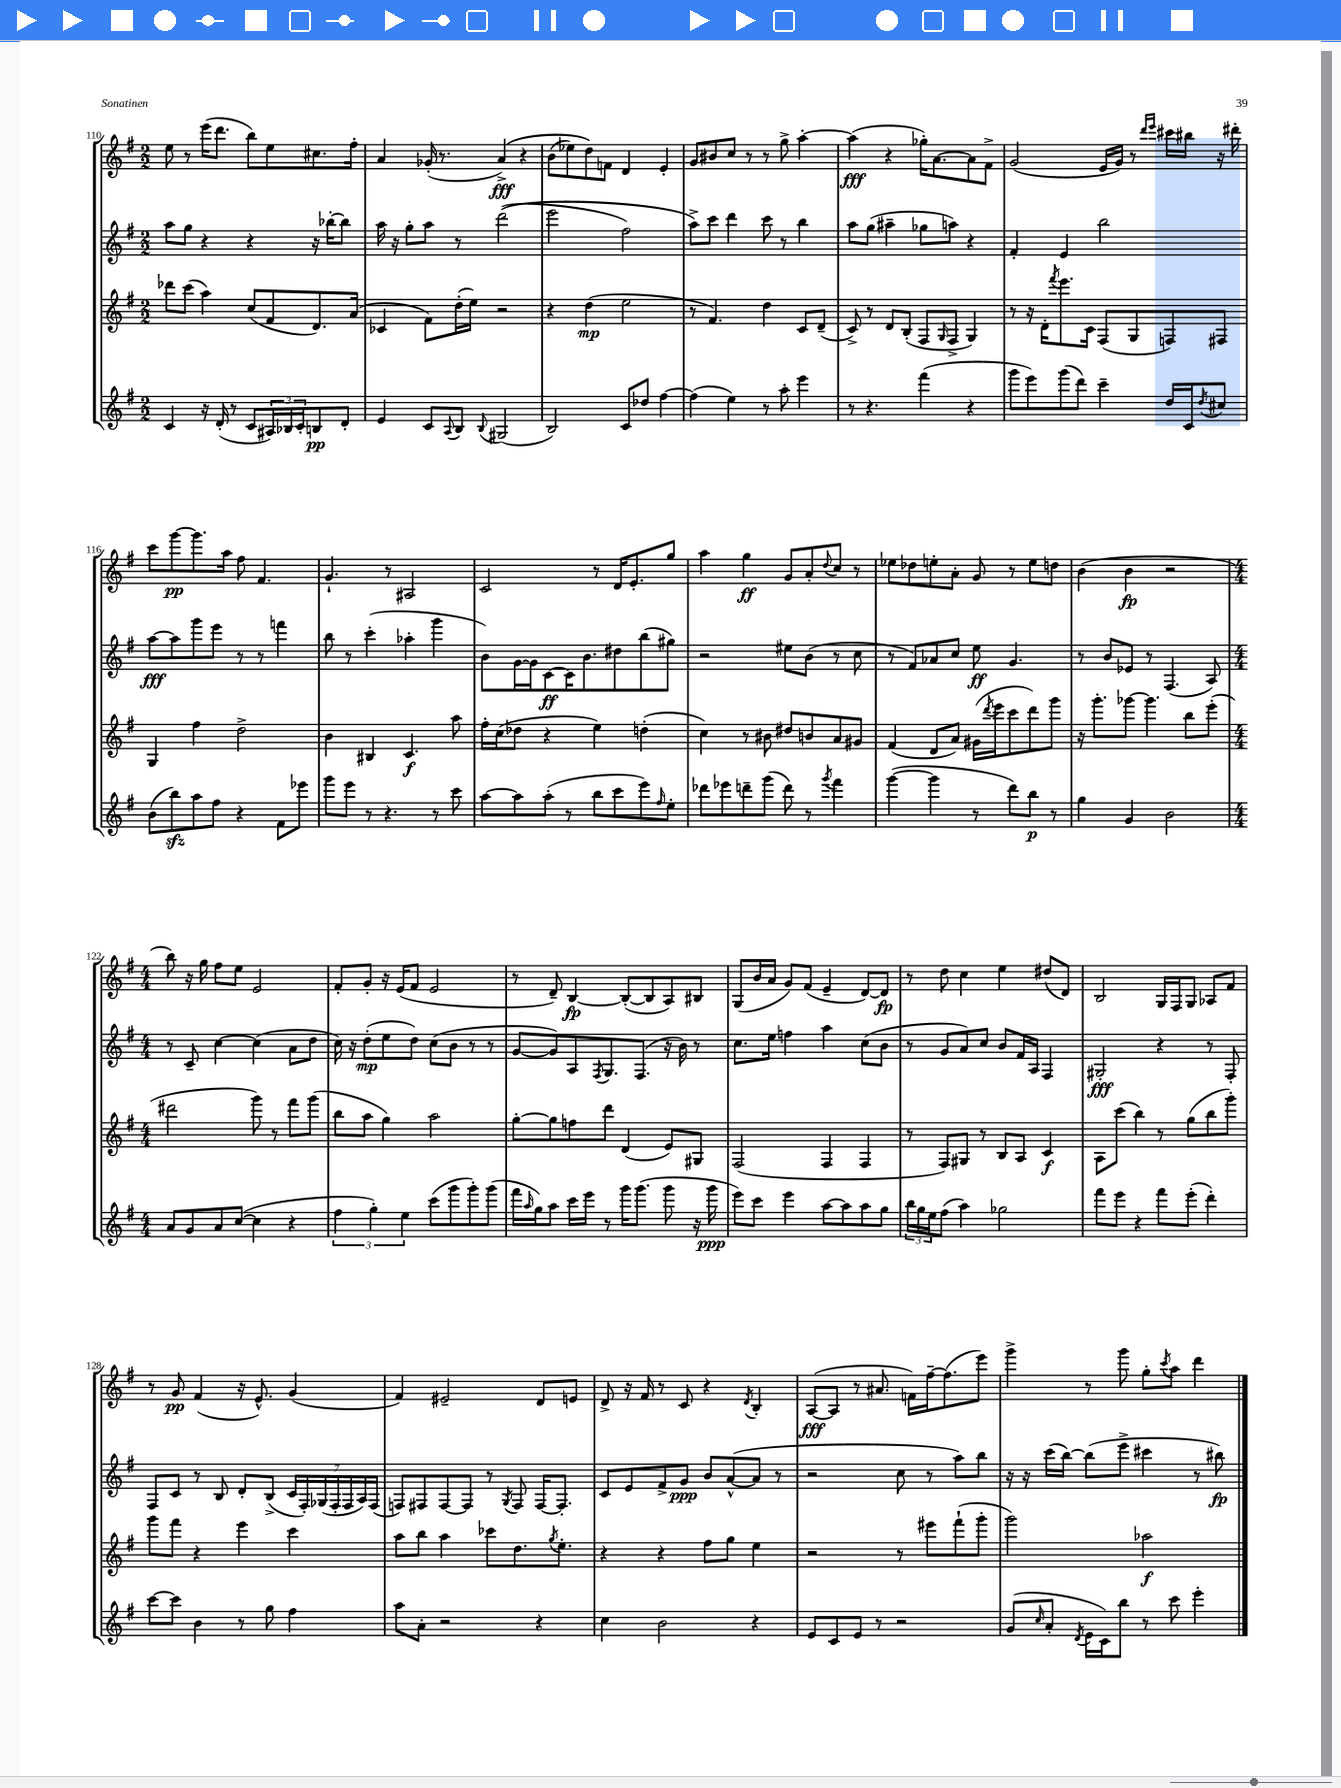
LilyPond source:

<<
\new StaffGroup <<
\new Staff = "s0" {
    \clef treble \key g \major \numericTimeSignature \time 2/2
    e''8 r8 e'''16( d'''8. b''8) e''8 cis''8. fis''16-. |
    a'4 ges'16-.( r8. a'4->\fff)\( r4 |
    b'8( ees''8) d''8\) f'8 d'4 e'4-. |
    g'8 bis'8 c''8 r8 r8 g''8-> a''4~-. |
    a''4\fff( r4 ges''16-.) a'8.~ a'8 fis'8-> |
    g'2( e'16 g'16) r8 \grace { d'''16 e'''16 } cis'''16 bis''16 r16 dis'''16-. |
    c'''8 g'''8~\pp g'''8. a''16 fis''8 fis'4. |
    g'4.-! r8 ais2 |
    c'2 r8 d'16 e'8.-. g''8 |
    a''4 g''4\ff g'8 a'8-. \appoggiatura { d''8 } c''8 r8 |
    ees''8 des''8 e''8-. a'8-. g'8 r8 e''8 d''8 |
    b'4( b'4\fp r2 |
    \numericTimeSignature \time 4/4 b''8) r16 g''16 fis''8 e''8 e'2 |
    fis'8-. g'8-. r16 e'16( fis'8 e'2 |
    r8 d'8--) b4~\fp b8~-.( b8 a8) bis8 |
    g8( b'16 a'16 g'8) fis'8( e'4-- d'8~) d'8\fp |
    r8 d''8 c''4 e''4 dis''8( d'8) |
    b2 g16 fis16 g8 aes8 fis'8 |
    r8 g'8\pp fis'4( r16 e'8.-^) g'4( |
    fis'4) eis'2-- d'8 e'8 |
    d'8-> r16 fis'16 r8 c'8 r4 \acciaccatura { d'8 } b4-. |
    a8~\fff( a8 r8 ais'8. f'16) fis''16~-- fis''8.( e'''8) |
    g'''4-> r8 g'''8 g''8-. \acciaccatura { c'''8 } a''8 d'''4 \bar "|." |
}
\new Staff = "s1" {
    \clef treble \key g \major \numericTimeSignature \time 2/2
    a''8 g''8 r4 r4 r16 bes''16~-. bes''8 |
    a''16 r16 g''8-. a''8 r8 d'''2(\( |
    e'''2 fis''2) |
    a''8->\) c'''8 d'''4 c'''8 r8 b''4 |
    a''8 g''8( ais''4-- ges''8 a''8) r4 |
    fis'4-. e'4 b''2 |
    a''8~\fff a''8 g'''8 e'''8 r8 r8 f'''4 |
    b''8 r8 c'''4-.( aes''4-. g'''4 |
    b'8) g'16~ g'16 c'8~\ff c'16 b'8. dis''8 b''8( gis''8) |
    r2 eis''8 b'8( r8 c''8 |
    r8 fis'8) aes'8 c''8 e''8\ff g'4. |
    r8 b'8 ees'8 r8 fis4.( a8) |
    \numericTimeSignature \time 4/4 r8 c'8-- c''4~ c''4( a'8 d''8 |
    c''16) r16 d''8-.\mp( e''8 d''8) c''8( b'8 r8 r8 |
    g'8~ g'8) a8 \acciaccatura { fis8 } g8. fis8.( r16 b'16) r8 |
    c''8. e''16 f''4 a''4 c''8( b'8 |
    r8 g'8 a'8) c''8 b'8 fis'16 a16 fis4 |
    gis2-.\fff r4 r8 fis8-. |
    fis8 c'8 r8 b8 d'8-. b8->( \tuplet 7/4 { c'16 fis16-.) ges16( fis16-. fis16 a16) fis16( } |
    f8) fis8 fis8~ fis8 r8 \acciaccatura { g8 } fis8 fis16~ fis8.-. |
    c'8 e'8 fis'8-> g'8\ppp b'8 a'8~-^( a'8 r8 |
    r2 c''8 r8 a''8) b''8 |
    r16 r16 c'''16( b''16~) b''8( e'''8-> cis'''4 r8 bis''8\fp) \bar "|." |
}
\new Staff = "s2" {
    \clef treble \key g \major \numericTimeSignature \time 2/2
    des'''8 c'''8( a''4) c''8( fis'8 d'8.) a'16( |
    ces'4 fis'8) d''16-.( e''16) r2 |
    r4 d''4\mp( e''2 |
    r8 fis'4.) d''4 c'8 d'8--( |
    c'8->) r8 d'8 b8-.( fis8 \grace { g16 } fis8-> g4) |
    r8 r16 d'16-. \acciaccatura { fis'''8 } e'''8. c'16 fis8( g8 f8) fis8 |
    g4 fis''4 d''2-> |
    b'4 bis4 c'4.\f a''8 |
    fis''16-. c''16( des''8 r4 e''4) d''4-.( |
    c''4) r8 bis'8 dis''8 b'8 a'8 gis'8 |
    fis'4( d'8 a'8) gis'16( \acciaccatura { d'''8 } e'''16 c'''8 d'''8) g'''8 |
    r16 g'''8.-. ges'''8~ ges'''4. b''8 e'''8-.( |
    \numericTimeSignature \time 4/4 dis'''2 g'''8) r8 fis'''8 g'''8( |
    b''8 a''8 g''4) a''2 |
    g''8~-. g''8 f''8 d'''8 d'4( e'8) gis8 |
    fis2( fis4 fis4 |
    r8 fis8) gis8 r8 b8 a8 c'4\f |
    a8 c'''8( b''4) r8 g''8( b''8 g'''8-.) |
    g'''8 fis'''8 r4 e'''4 c'''4 |
    a''8 b''8 a''4 ces'''8 d''8. \acciaccatura { g''8 } e''8.-. |
    r4 r4 fis''8 g''8 e''4 |
    r2 r8 eis'''8 fis'''8-!( g'''8-. |
    g'''2) aes''2\f \bar "|." |
}
\new Staff = "s3" {
    \clef treble \key g \major \numericTimeSignature \time 2/2
    c'4 r16 d'16-.( r8 c'8 \tuplet 3/2 { ais16) bes16 c'16-. } b8\pp d'8-. |
    e'4 c'8 \appoggiatura { a8 } b8 \appoggiatura { b8 } gis2( |
    b2) c'8 des''8 fis''4~ |
    fis''4( e''4) r8 a''8-. e'''4 |
    r8 r4. fis'''4( r4 |
    g'''8 e'''8) g'''8( d'''8) c'''4-- d''16 c'16 \acciaccatura { d''8 } cis''8 |
    b'8( b''8\sfz) a''8 fis''8 r4 fis'8 ees'''8 |
    g'''8 e'''8 r8 r4. r8 c'''8 |
    a''8~ a''8 a''8-.( r8 b''8 c'''8 e'''8) \grace { fis''16 } e''8-. |
    des'''8 ees'''8 d'''8-- g'''8( d'''8) r8 \acciaccatura { g'''8 } fis'''4 |
    g'''4~( g'''4 r8 d'''8) b''8\p r8 |
    g''4 g'4 b'2 |
    \numericTimeSignature \time 4/4 a'8 g'8 a'8 c''8~( c''4 r4 |
    \tuplet 3/2 { fis''4 g''4-.) e''4 } c'''8( g'''8 g'''8-.) g'''8( |
    fis'''16 \grace { a''16 } g''16) a''8 c'''16 e'''16 r8 g'''16 g'''8.( g'''8 r16 g'''16\ppp |
    e'''8) c'''8 e'''4 a''8~ a''8 a''8 g''8 |
    \tuplet 3/2 { b''16 g''16 e''16 } fis''8( a''4) ges''2 |
    fis'''8 e'''8 r4 fis'''8 e'''8-.( d'''4-.) |
    c'''8~ c'''8 b'4 r8 g''8 fis''4 |
    a''8 a'8-. r2 r4 |
    c''4 b'2 r4 |
    e'8 c'8 e'8 r8 r2 |
    g'8( \grace { c''16 } a'8-. \acciaccatura { d'8 } e'16 c'16) b''8 r8 c'''8 e'''4-. \bar "|." |
}
>>
>>
\layout { \context { \Score currentBarNumber = #110 } }
